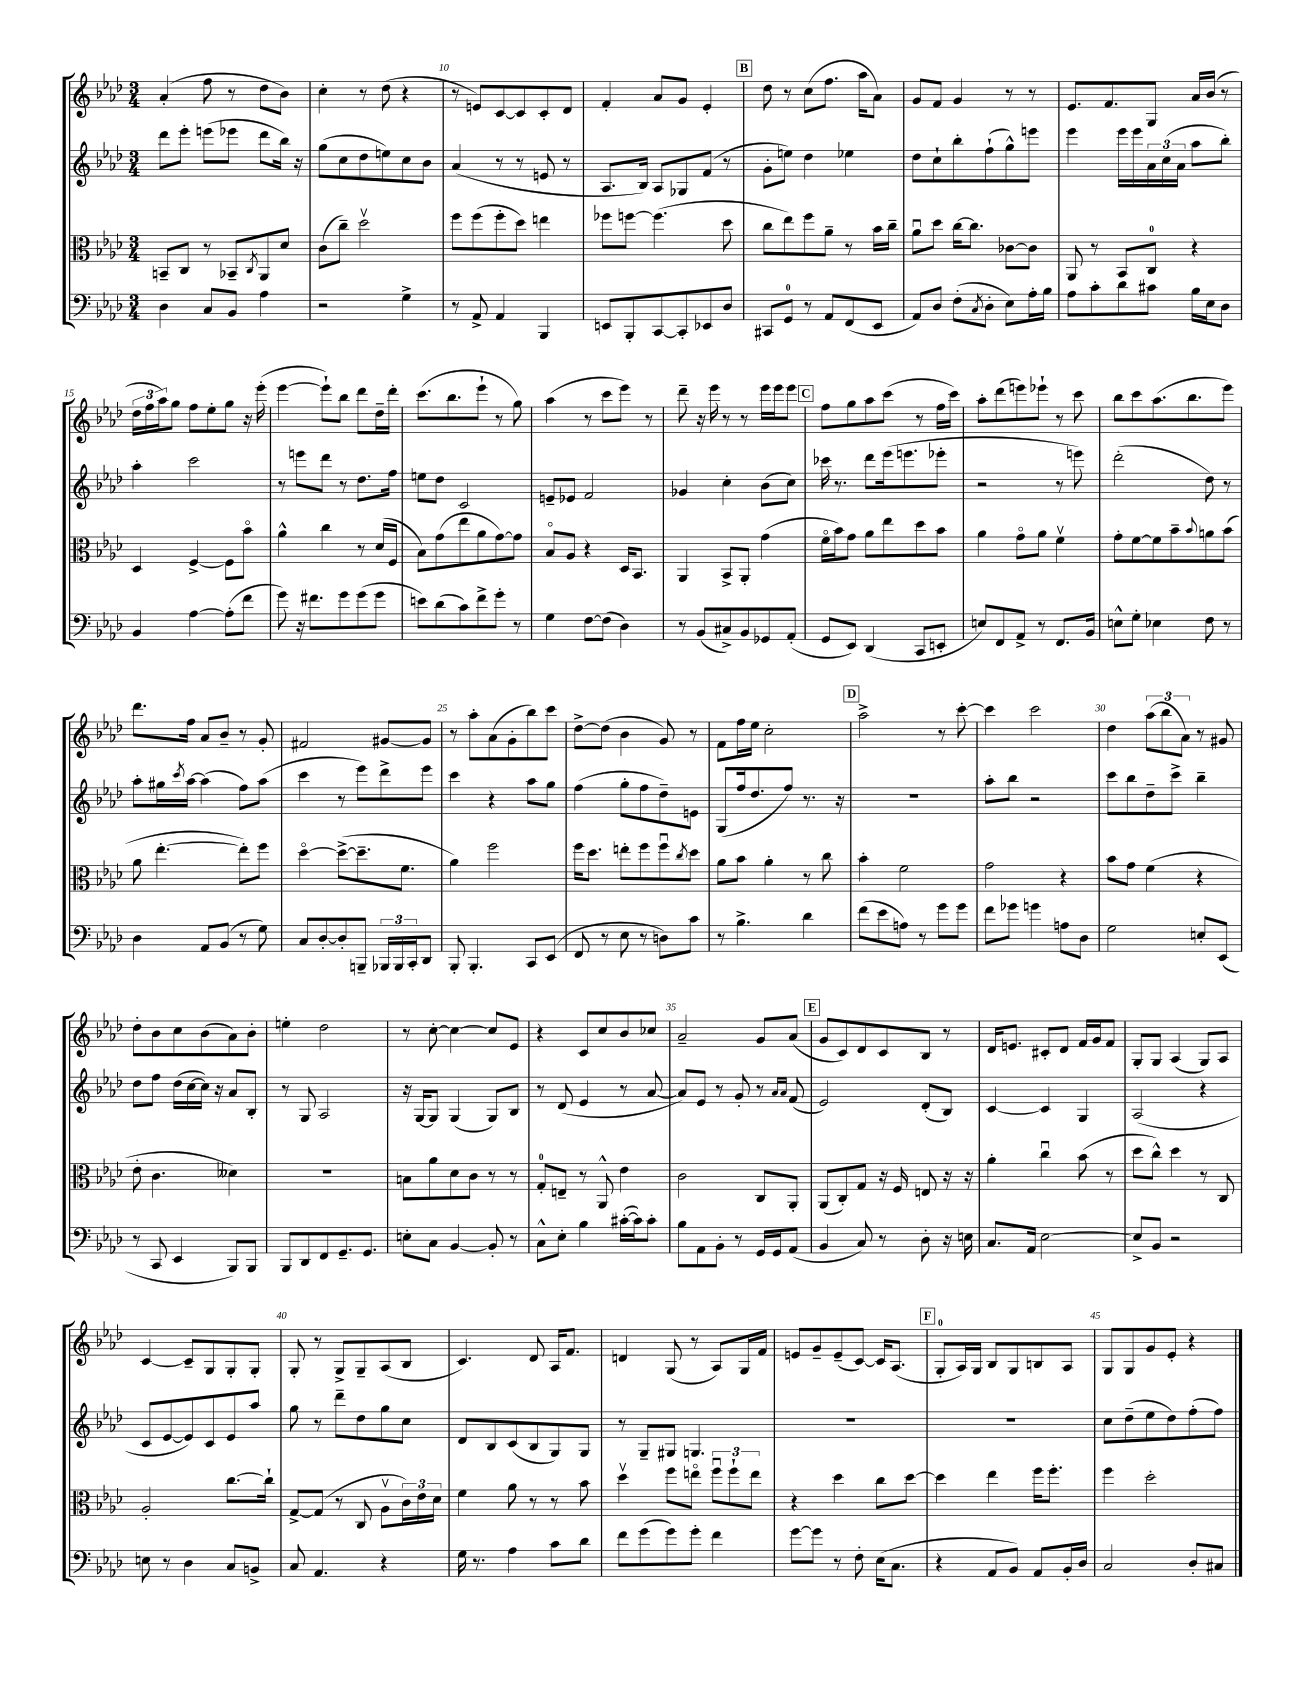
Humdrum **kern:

**kern	**kern	**kern	**kern
*staff4	*staff3	*staff2	*staff1
*clefF4	*clefC3	*clefG2	*clefG2
*k[b-e-a-d-]	*k[b-e-a-d-]	*k[b-e-a-d-]	*k[b-e-a-d-]
*M3/4	*M3/4	*M3/4	*M3/4
4D-\	8BB~/L	8ddd-\L	(4a-'/
.	8C/J	8eee-'\J	.
8C/L	8r	(8eee\L	8ff\
8BB-/J	8BB-~/L	8eee-\J	8r
.	8qC/	.	.
4A-\	8AA-/	8ddd-\L	8dd-\L
.	8d-/J	16bb-\Jk)	8b-\J)
.	.	16r	.
=	=	=	=
2r	(8c\L	(8gg\L	4cc'\
.	8cc~\J)	8cc\	.
.	2dd-v\	8dd-\	8r
.	.	8ee\)	(8dd-\
4G^\	.	8cc\	4r
.	.	8b-\J	.
=	=	=	=
8r	8ff\L	(4a-/	8r
8AA-^/	(8ff\	.	8e/L)
4AA-/	8ff'\	8r	[8c/
.	8dd-\J)	8r	8c/]
4BBB-/	4ee\	8e/	8c'/
.	.	8r	8d-/J
=	=	=	=
8EE/L	8ff-\L	8.A-/L	4f'/
8BBB-'/	[8ff\J	.	.
.	.	16B-/Jk)	.
[8CC/	(4.ff\]	8A-/L	8a-/L
8CC'/]	.	8G-/	8g/J
8EE-/	.	(8f/J	4e-'/
8D-/J	8dd-\	8r	.
=	=	=	=
8CC#/L	8cc\L	8g'\L	8dd-\
8GG/J	8ee-\)	8ee\J)	8r
8r	8ff\	4dd-\	(8cc\L
8AA-/L	8a-~\J	.	8.ff\J
(8FF/	8r	4ee-\	.
.	.	.	16aa-\LK
8EE-/J	16b-\LL	.	8a-\J)
.	16cc~\JJ	.	.
=	=	=	=
8AA-/L)	8a-u\L	8dd-\L	8g/L
8D-/J	8dd-\J	8cc`\	8f/J
(8F'\L	[16cc\LK	8bb-'\	4g/
.	8.cc\]J	.	.
8qC/	.	.	.
8D-'\J	.	(8ff`\	.
8E-\L)	[8c-\L	8gg^^\)	8r
16A-'\L	8c-\]J	8eee\J	8r
16B-\JJ	.	.	.
=	=	=	=
8A-\L	8AA-/	4eee-\	8.e-/L
8c'\	8r	.	.
.	.	.	8.f/
8d-\	8BB-/L	16eee-\LL	.
.	.	16eee-\	.
8c#\J	8C/J	24a-\	8G/J
.	.	(24cc\	.
.	.	24a-\JJ	.
16B-\LL	4r	8aa-\L	16a-/LL
16E-\J	.	.	(16b-/JJ
8D-\J	.	8bb-'\J)	8r
=	=	=	=
4BB-/	4D-/	4aa-'\	24dd-\LL
.	.	.	24ff\
.	.	.	24aa-\J)
.	.	.	8gg\J
[4A-\	[4F^/	2ccc\	8ff\L
.	.	.	8ee-'\
(8A-'\]L	8F\]L	.	8gg\J
8f\J	8b-o\J	.	16r
.	.	.	(16eee-'\
=	=	=	=
8g\)	4a-^^\	8r	[4eee-\
16r	.	8eee\L	.
8.f#\L	.	.	.
.	4cc\	8ddd-\J	8eee-`\]L)
8g\	.	8r	8bb-\J
(8g\	8r	8.dd-\L	8ddd-\L
8g\J	(16d-/LL	.	16dd-~\L
.	16F/JJ	16ff\Jk	16ddd-'\JJ
=	=	=	=
8e\L)	8B-\L)	8ee\L	(8.ccc\L
(8d-\	(8g\	8dd-\J	.
.	.	.	8.bb-\
8c\)	8ee-\	2c/	.
8f^\	8a-\	.	8eee-`\J
8g'\J	[8g\)	.	8r
8r	8g\]J	.	8gg\)
=	=	=	=
4G\	8B-o/L	8e~/L	(4aa-\
.	8A-/J	8e-/J	.
[8F\L	4r	2f/	8r
(8F\]J	.	.	8ccc\L
4D-\)	16D-/LK	.	8eee-\J)
.	8.BB-/J	.	.
.	.	.	8r
=	=	=	=
8r	4AA-/	4g-/	8ddd-~\
(8BB-/L	.	.	16r
.	.	.	16eee-\
8C#^/)	8BB-^/L	4cc'\	8r
8BB-/	8AA-'/J	.	8r
8GG-/	(4g\	(8b-\L	16eee-\LL
.	.	.	16eee-\J
(8AA-'/J	.	8cc\J)	8eee-\J
=	=	=	=
8GG/L	16fo\LL	16ccc-\	8ff\L
.	16b-\J)	8.r	.
8EE-/J)	8g\J	.	8gg\
(4DD-/	8a-\L	8ddd-\L	8aa-\
.	8ee-\	(16eee-\k	(8ccc\J
.	.	8.eee\	.
8CC/L	8dd-\	.	8r
8EE'/J	8b-\J	8eee-'\J	16ff\LL
.	.	.	16ccc\JJ)
=	=	=	=
8E/L)	4a-\	2r	8aa-'\L
8FF/	.	.	(8ddd-\
8AA-^/J	8go\L	.	8eee\)
8r	8a-\J	.	8eee-`\J
8.FF/L	4fv\	8r	8r
.	.	8eee\)	8ccc\
16BB-/Jk	.	.	.
=	=	=	=
8E^^\L	8g'\L	(2ddd-'\	8bb-\L
8G'\J	[8f\	.	8ccc\
4E-\	8f\]	.	(8.aa-\
.	8b-~\	.	.
.	.	.	8.bb-\
.	8qqb-/	.	.
8F\	8a\	8dd-\)	.
8r	(8b-\J	8r	8eee-\J)
=	=	=	=
4D-\	8a-\	8aa-'\L	8.ddd-\L
.	[4.ee-'\	16gg#\L	.
.	.	8qccc/	.
.	.	[16aa-\JJ	16ff\Jk
8AA-/L	.	(4aa-\]	8a-/L
(8BB-/J	.	.	8b-~/J
8r	8ee-'\]L)	8ff\L)	8r
8G\)	8ff\J	(8aa-\J	8g'/
=	=	=	=
8C/L	[4dd-o\	4ccc\	2f#/
[8D-'/	.	.	.
8D-'/]	(8dd-^\_L	8r	.
8BBB~/J	8.dd-~\]	8eee-\L)	.
24BBB-/LL	.	8ddd-^\	[8g#/L
24BBB-/	.	.	.
.	8.f\J	.	.
24CC'/J	.	.	.
8DD-/J	.	8eee-\J	8g#/]J
=	=	=	=
8BBB-'/	4a-\)	4ccc\	8r
4.BBB-'/	.	.	8aa-'\L
.	2ff\	4r	(8a-\
.	.	.	8g'\
8CC/L	.	8aa-\L	8bb-\)
(8EE-/J	.	8gg\J	8ccc\J
=	=	=	=
8FF/	16ff\LK	(4ff\	[8dd-^\L
.	8.dd-\J	.	.
8r	.	.	(8dd-\]J
8E-\	8ee'\L	8gg'\L	4b-\
8r	8ff\	8ff\	.
8D\L)	8ffu\	8dd-~\)	8g/)
.	8qcc/	.	.
8c\J	8dd-\J	8e\J	8r
=	=	=	=
8r	8a-\L	(8G/L	8f\L
4.B-^\	8b-\J	16ff/k	16ff\L
.	.	8.dd-/	16ee-\JJ
.	4a-'\	.	2cc'\
.	.	8ff/J)	.
4d-\	8r	8.r	.
.	8cc\	.	.
.	.	16r	.
=	=	=	=
(8f\L	4b-'\	2.r	2aa-^\
8e-\	.	.	.
8A\J)	2f\	.	.
8r	.	.	.
8g\L	.	.	8r
8g\J	.	.	[8ccc'\
=	=	=	=
8f\L	2g\	8aa-'\L	4ccc\]
8g-\J	.	8bb-\J	.
4g\	.	2r	2ccc\
8A\L	4r	.	.
8D-\J	.	.	.
=	=	=	=
2G\	8b-\L	8ccc\L	4dd-\
.	8g\J	8bb-\	.
.	(4f\	8dd-~\	(12aa-\L
.	.	.	12bb-\
.	.	8ccc^\J	.
.	.	.	12a-\J)
8E'/L	4r	4bb-~\	8r
(8EE-/J	.	.	8g#/
=	=	=	=
8r	8e-'\	8dd-\L	8dd-'\L
8CC/	4.c\	8ff\J	8b-\
4EE-/	.	(16dd-\LL	8cc\
.	.	[16cc\	.
.	.	16cc\]JJ)	(8b-\
.	.	16r	.
8BBB-/L)	4d--\)	8a-/L	8a-\)
8BBB-/J	.	8B-'/J	8b-'\J
=	=	=	=
8BBB-/L	2.r	8r	4ee'\
8DD-/	.	8G/	.
8FF/	.	2A-/	2dd-\
8.GG~/	.	.	.
8.GG/J	.	.	.
=	=	=	=
8E'\L	8B\L	16r	8r
.	.	[16G/LK	.
8C\J	8a-\	8G/]J	[8cc'\
[4BB-/	8d-\	(4G/	4cc\_
.	8c\J	.	.
8BB-'/]	8r	8G/L)	8cc/]L
8r	8r	8B-/J	8e-/J
=	=	=	=
8C^^\L	8G'/L	8r	4r
8E-'\J	8E~/J	(8d-/	.
4B-\	8r	4e-/	8c/L
.	8AA-^^/	.	8cc/
([16c#'\LL	4e-\	8r	8b-/
16c#\]J)	.	.	.
8c#'\J	.	[8a-/	8cc-/J
=	=	=	=
8B-\L	2c\	8a-/]L)	2a-~/
8AA-\	.	8e-/J	.
8BB-'\J	.	8r	.
8r	.	8g'/	.
16GG/LL	8C/L	8r	8g/L
16GG/J	.	.	.
.	.	16qqa-/LL	.
.	.	16qqa-/JJ	.
(8AA-/J	8AA-'/J	(8f/	(8a-/J
=	=	=	=
4BB-/	(8AA-/L	2e-/)	8g/L
.	8C'/)	.	8c/)
8C/)	8G/J	.	8d-/
8r	16r	.	8c/
.	16F/	.	.
8D-'\	8E/	(8d-'/L	8B-/J
16r	16r	8B-/J)	8r
16E\	16r	.	.
=	=	=	=
8.C/L	4a-'\	[4c/	16d-/LK
.	.	.	8.e/J
16AA-/Jk	.	.	.
[2E-\	4ccu\	4c/]	8c#'/L
.	.	.	8d-/J
.	(8b-\	4G/	16f/LL
.	.	.	16g/J
.	8r	.	8f/J
=	=	=	=
8E-^/]L	8dd-\L	(2A-/	8G'/L
8BB-/J	8cc^^\J)	.	8G/J
2r	4dd-\	.	(4A-/
.	8r	4r	8G/L)
.	8C/	.	8A-/J
=	=	=	=
8E\	2A-'/	8c/L	[4c/
8r	.	[8e-/	.
4D-\	.	8e-/])	8c~/]L
.	.	8c/	8G/
8C/L	[8.cc\L	8e-/	8G'/
8BB^/J	.	8aa-/J	8G'/J
.	16cc`\]Jk	.	.
=	=	=	=
8C/	[8G^/L	8gg\	8G'/
4.AA-/	(8G/]J	8r	8r
.	8r	8ddd-~\L	8G^/L
.	8C/	8dd-\	8G~/
4r	8A-v\L	8gg\	(8A-/
.	24c\L)	8cc\J	8B-/J
.	24e-\	.	.
.	24d-\JJ	.	.
=	=	=	=
16G\	4f\	8d-/L	4.c/)
8.r	.	.	.
.	.	8B-/	.
4A-\	8a-\	(8c/	.
.	8r	8B-/	8d-/
8c\L	8r	8G/)	16A-/LK
.	.	.	8.f/J
8d-\J	8b-\	8G/J	.
=	=	=	=
8f\L	4dd-v\	8r	4d/
(8g\	.	8G~/L	.
8g\)	8ff\L	8G#/J	(8G/
8g'\J	8eeo\J	4.G/	8r
4f\	12ffu\L	.	8A-/L)
.	12ff`\	.	.
.	.	.	16G/L
.	12ee\J	.	.
.	.	.	16f/JJ
=	=	=	=
[8g\L	4r	2.r	8e/L
8g\]J	.	.	8g~/
8r	4dd-\	.	(8e~/
8F'\	.	.	[8c/J)
(16E-\LK	8cc\L	.	16c/]LK
8.C\J	.	.	(8.A-/J
.	[8dd-\J	.	.
=	=	=	=
4r	4dd-\]	2.r	8G'/L
.	.	.	16A-/L)
.	.	.	16G/JJ
8AA-/L	4ee-\	.	8B-/L
8BB-/J)	.	.	8G/
8AA-/L	16ff\LK	.	8B/
.	8.ff'\J	.	.
16BB-'/L	.	.	8A-/J
16D-/JJ	.	.	.
=	=	=	=
2C/	4ff\	8cc\L	8G/L
.	.	(8dd-~\	8G/
.	2dd-'\	8ee-\	8g/
.	.	8dd-\)	8e-'/J
8D-'/L	.	(8ff'\	4r
8C#/J	.	8ff\J)	.
==	==	==	==
*-	*-	*-	*-
